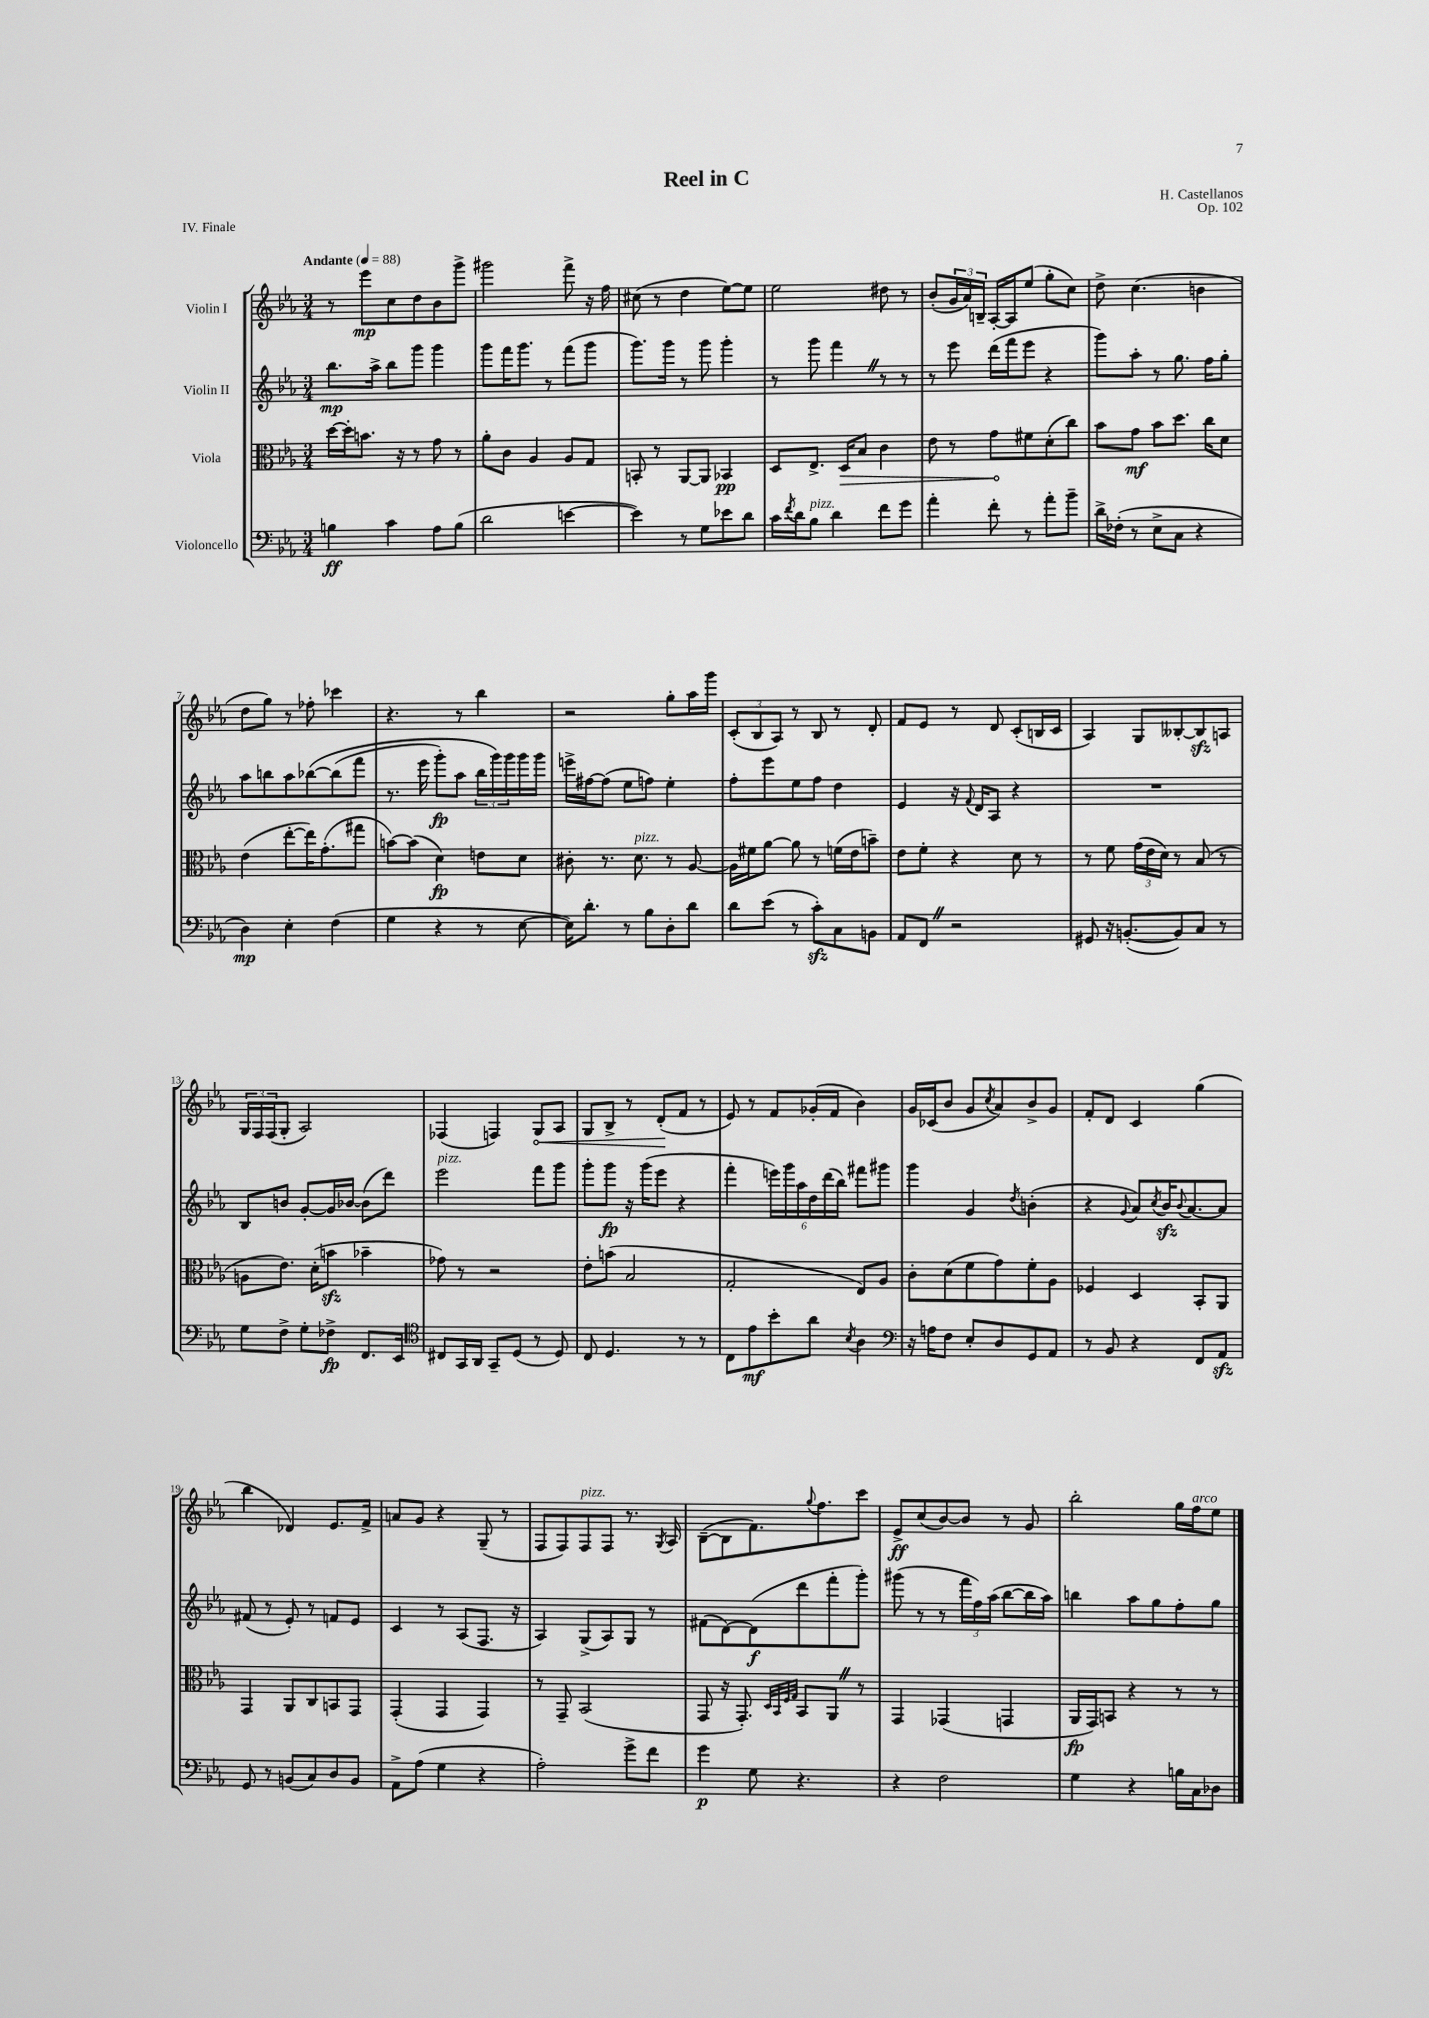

**kern	**dynam	**kern	**dynam	**kern	**dynam	**kern	**dynam
*part4	*part4	*part3	*part3	*part2	*part2	*part1	*part1
*staff4	*staff4	*staff3	*staff3	*staff2	*staff2	*staff1	*staff1
*I"Violoncello	*	*I"Viola	*	*I"Violin II	*	*I"Violin I	*
*clefF4	*	*clefC3	*	*clefG2	*	*clefG2	*
*k[b-e-a-]	*	*k[b-e-a-]	*	*k[b-e-a-]	*	*k[b-e-a-]	*
*M3/4	*	*M3/4	*	*M3/4	*	*M3/4	*
*MM88	*	*MM88	*	*MM88	*	*MM88	*
=1	=1	=1	=1	=1	=1	=1	=1
!	!	!	!	!	!	!LO:TX:a:B:t=Andante	!
4Bn\	ff	[16dd\LL	.	8.bb-\L	mp	8r	.
.	.	16dd'\J]	.	.	.	.	.
.	.	8.bn\J	.	.	.	8eee-\L	mp
.	.	.	.	16aa-^\Jk	.	.	.
4c\	.	.	.	8bb-\L	.	8cc\	.
.	.	16r	.	.	.	.	.
.	.	8r	.	8ggg\J	.	8dd\	.
8A-\L	.	8g\	.	4ggg\	.	8b-\	.
(8B\J	.	8r	.	.	.	8ggg^\J	.
=2	=2	=2	=2	=2	=2	=2	=2
2d\	.	8a-'\L	.	8ggg\L	.	2ggg#X\	.
.	.	8c\J	.	16fff\K	.	.	.
.	.	.	.	8.ggg\J	.	.	.
.	.	4A-/	.	.	.	.	.
.	.	.	.	8r	.	.	.
[4en\	.	8A-/L	.	(8fff\L	.	8fff^\	.
.	.	8G/J	.	8ggg\J	.	16r	.
.	.	.	.	.	.	16ff\	.
=3	=3	=3	=3	=3	=3	=3	=3
4e\])	.	8BBn'/	.	8.ggg\L)	.	(8cc#X\	.
.	.	8r	.	.	.	8r	.
.	.	.	.	16ggg\Jk	.	.	.
8r	.	[8AA-/L	.	8r	.	4dd\	.
8G\L	.	8AA-/J]	.	8ggg\	.	.	.
8e-X\	.	4BB-X/	pp	4ggg'\	.	[8ee-\L)	.
8d\J	.	.	.	.	.	8ee-\J]	.
=4	=4	=4	=4	=4	=4	=4	=4
16c\LL	.	8D/L	.	8r	.	2ee-\	.
8qf/	.	.	.	.	.	.	.
16d\J	.	.	.	.	.	.	.
!LO:TX:a:i:t=pizz.	!	!	!	!	!	!	!
8B-\J	.	8.E-^/J	.	8ggg\	.	.	.
4d\	.	.	.	4fffZ\	.	.	.
!	!	!	!LO:HP:b	!	!	!	!
.	.	16D/KL	>	.	.	.	.
.	.	8B-/J	.	.	.	.	.
8f\L	.	4c\	.	8r	.	8dd#X\	.
8g\J	.	.	.	8r	.	8r	.
=5	=5	=5	=5	=5	=5	=5	=5
4a-'\	.	8e-\	.	8r	.	(8b-'/L	.
.	.	8r	.	8eee-\	.	24g/L	.
.	.	.	.	.	.	24a-/)	.
.	.	.	.	.	.	24Bn~/JJ	.
8f'\	.	8g\L	.	(16ddd\LL	.	[16A-'/LL	.
.	.	.	.	16fff\J	.	16A-/J]	.
8r	.	8f#X\	]	8eee-\J	.	(8ee-/J	.
8a-'\L	.	(8d'\	.	4r	.	8gg'\L	.
8b-~\J	.	8cc\J)	.	.	.	8cc\J)	.
=6	=6	=6	=6	=6	=6	=6	=6
16d^\LL	.	8b-\L	.	8ggg\L)	.	8dd^\	.
(16F-X'\JJ	.	.	.	.	.	.	.
8r	.	8g\J	mf	8aa-'\J	.	(4.cc\	.
8E-^\L	.	8b-\L	.	8r	.	.	.
8C\J	.	8.dd\J	.	8.gg\	.	.	.
4r	.	.	.	.	.	4bn\	.
.	.	16cc\KL	.	16ff\KL	.	.	.
.	.	8d\J	.	8gg'\J	.	.	.
!!LO:LB:g=z
=7	=7	=7	=7	=7	=7	=7	=7
4D\)	mp	(4e-\	.	8aa-\L	.	8dd\L	.
.	.	.	.	8bbn\	.	8gg\J)	.
4E-'\	.	[8ee-'\L	.	8aa-\	.	8r	.
.	.	16ee-\K])	.	([8bb-X\	.	8ff-X'\	.
.	.	(8.g'\	.	.	.	.	.
(4F\	.	.	.	(8bb-\]	.	4ccc-X\	.
.	.	8gg#X\J	.	8fff\J	.	.	.
=8	=8	=8	=8	=8	=8	=8	=8
4G\	.	[8bn\L)	.	8.r	.	4.r	.
.	.	(8b\J]	.	.	.	.	.
.	.	.	.	16eee-\	.	.	.
4r	.	4d\)	fp	8ggg'\L)	fp	.	.
.	.	.	.	8aa-\J	.	8r	.
8r	.	8en\L	.	24bb-\LL	.	4bb-\	.
.	.	.	.	24ggg\)	.	.	.
.	.	.	.	24ggg\	.	.	.
[8E-\	.	8d\J	.	16ggg\	.	.	.
.	.	.	.	16ggg\JJ	.	.	.
=9	=9	=9	=9	=9	=9	=9	=9
16E-\KL])	.	8c#X'\	.	16eeen^\LL	.	2r	.
8.d'\J	.	.	.	[16ff#X\J	.	.	.
.	.	8.r	.	(8ff#\J]	.	.	.
8r	.	.	.	8ee-\L	.	.	.
!	!	!LO:TX:a:i:t=pizz.	!	!	!	!	!
.	.	8.d\	.	.	.	.	.
8B-\L	.	.	.	8ffn\J)	.	.	.
8D'\	.	8r	.	4ee-'\	.	8gg'\L	.
8d\J	.	[8A-/	.	.	.	16aa-\L	.
.	.	.	.	.	.	16ggg\JJ	.
=10	=10	=10	=10	=10	=10	=10	=10
8d\L	.	16A-\LL]	.	8ff'\L	.	(12c'/L	.
.	.	16f#X\J	.	.	.	.	.
.	.	.	.	.	.	12B-/	.
(8e-\J	.	[8a-\J	.	8eee-\	.	.	.
.	.	.	.	.	.	12A-/J)	.
8r	.	8a-\]	.	8ee-\	.	8r	.
8czz'\L)	.	8r	.	8ff\J	.	8B-/	.
8C\	.	(16fn\LL	.	4dd\	.	8r	.
.	.	16e-\J	.	.	.	.	.
8BBn\J	.	8bn~\J)	.	.	.	8d'/	.
=11	=11	=11	=11	=11	=11	=11	=11
8AA-/L	.	8e-\L	.	4e-/	.	8f/L	.
8FFZ/J	.	8f'\J	.	.	.	8e-/J	.
2r	.	4r	.	16r	.	8r	.
.	.	.	.	8qqf/	.	.	.
.	.	.	.	16d/KL	.	.	.
.	.	.	.	8A-/J	.	8d/	.
.	.	8d\	.	4r	.	(8c'/L	.
.	.	8r	.	.	.	16Bn/L	.
.	.	.	.	.	.	16c/JJ	.
=12	=12	=12	=12	=12	=12	=12	=12
8GG#X/	.	8r	.	2.r	.	4A-/)	.
16r	.	8f\	.	.	.	.	.
([8.BBn'/L	.	.	.	.	.	.	.
.	.	(24g\LL	.	.	.	8G/L	.
.	.	24e-\	.	.	.	.	.
.	.	24d\JJ)	.	.	.	.	.
8BB/])	.	8r	.	.	.	[8B--X'/	.
8C/J	.	(8B-/	.	.	.	8B--zz/]	.
8r	.	8r	.	.	.	8An/J	.
!!LO:LB:g=z
=13	=13	=13	=13	=13	=13	=13	=13
8G\L	.	8An\L	.	8B-/L	.	24G/LL	.
.	.	.	.	.	.	24F/	.
.	.	.	.	.	.	(24F/J	.
8F^\J	.	8.e-\J)	.	8bn/J	.	8G'/J	.
8G'\L	.	.	.	[8g'/L	.	2A-/)	.
.	.	(16d'\KL	.	.	.	.	.
8F-X^\J	fp	8bnzz\J	.	16g/L]	.	.	.
.	.	.	.	[16b-X/JJ	.	.	.
8.FF/L	.	4b-X~\	.	(8b-\L]	.	.	.
.	.	.	.	8ddd\J)	.	.	.
16EE-/Jk	.	.	.	.	.	.	.
=14	=14	=14	=14	=14	=14	=14	=14
*clefC4	*	*	*	*	*	*	*
!	!	!	!	!LO:TX:a:i:t=pizz.	!	!	!
8C#X/L	.	8g-X\)	.	2eee-\	.	(4F-X/	.
16GG/L	.	8r	.	.	.	.	.
16AA-/JJ	.	.	.	.	.	.	.
8GG~/L	.	2r	.	.	.	4Fn/)	.
(8D/J	.	.	.	.	.	.	.
!	!	!	!	!	!	!	!LO:HP:b
8r	.	.	.	8fff\L	.	8G/L	<
8D/)	.	.	.	8ggg\J	.	8A-/J	.
=15	=15	=15	=15	=15	=15	=15	=15
8C/	.	8e-'\L	.	8ggg'\L	.	8G/L	.
4.D/	.	(8bn\J	.	8ggg\J	fp	8B-^/J	.
.	.	2B-/	.	16r	.	8r	.
.	.	.	.	(16ggg\KL	.	.	.
.	.	.	.	8eee-\J	.	(8d'/L	.
8r	.	.	.	4r	.	8f/J	[
8r	.	.	.	.	.	8r	.
=16	=16	=16	=16	=16	=16	=16	=16
8C\L	.	2G'/	.	4fff'\	.	8e-/)	.
8e-\	mf	.	.	.	.	8r	.
8b-'\	.	.	.	24eeen\LL)	.	8f/L	.
.	.	.	.	24ggg\	.	.	.
.	.	.	.	24aa-\	.	.	.
8a-\J	.	.	.	24dd\	.	(16g-X'/L	.
.	.	.	.	(24ddd\	.	.	.
.	.	.	.	.	.	16f/JJ	.
.	.	.	.	24bb-\JJ)	.	.	.
8qB-/	.	.	.	.	.	.	.
4A-\	.	8E-/L)	.	8fff#X\L	.	4b-\)	.
.	.	8A-/J	.	8ggg#X\J	.	.	.
=17	=17	=17	=17	=17	=17	=17	=17
*clefF4	*	*	*	*	*	*	*
16r	.	8c'\L	.	4ggg\	.	16g/LL	.
16An\KL	.	.	.	.	.	(16c-X/J	.
8F\J	.	(8d\	.	.	.	8b-/J	.
8E-'/L	.	8f\	.	4g/	.	8g/L	.
.	.	.	.	.	.	8qcc/	.
8D/	.	8g\)	.	.	.	8a-/)	.
.	.	.	.	8qdd/	.	.	.
8GG/	.	8f'\	.	(4bn'\	.	8b-^/	.
8AA-/J	.	8A-\J	.	.	.	8g/J	.
=18	=18	=18	=18	=18	=18	=18	=18
8r	.	4F-X/	.	4r	.	8f'/L	.
8BB-/	.	.	.	.	.	8d/J	.
.	.	.	.	8qqg/	.	.	.
4r	.	4D/	.	8a-/L)	.	4c/	.
.	.	.	.	8qcc/	.	.	.
.	.	.	.	16b-zz/K	.	.	.
.	.	.	.	8qqb-/	.	.	.
.	.	.	.	[8.a-/	.	.	.
8FF/L	.	8BB-'/L	.	.	.	(4gg\	.
8AA-zz/J	.	8AA-/J	.	8a-/J]	.	.	.
!!LO:LB:g=z
=19	=19	=19	=19	=19	=19	=19	=19
8GG/	.	4GG/	.	(8f#X/	.	4bb-\	.
8r	.	.	.	8r	.	.	.
(8BBn/L	.	8AA-/L	.	8e-'/)	.	4d-X/)	.
8C/)	.	8C/	.	8r	.	.	.
8D/	.	8BBn/	.	8fn/L	.	8.e-/L	.
8BB/J	.	8GG/J	.	8e-/J	.	.	.
.	.	.	.	.	.	16f^/Jk	.
=20	=20	=20	=20	=20	=20	=20	=20
8AA-^\L	.	(4GG'/	.	4c/	.	8an/L	.
(8A-\J	.	.	.	.	.	8g/J	.
4G\	.	4GG/	.	8r	.	4r	.
.	.	.	.	(8A-/L	.	.	.
4r	.	4GG/)	.	8.F/J	.	(8G~/	.
.	.	.	.	.	.	8r	.
.	.	.	.	16r	.	.	.
=21	=21	=21	=21	=21	=21	=21	=21
2A-'\)	.	8r	.	4A-/)	.	8F/L	.
.	.	8GG~/	.	.	.	8F/)	.
!	!	!	!	!	!	!LO:TX:a:i:t=pizz.	!
.	.	(2BB-/	.	(8G^/L	.	8F/	.
.	.	.	.	8A-/)	.	8F/J	.
8g^\L	.	.	.	8G/J	.	8.r	.
8f\J	.	.	.	8r	.	.	.
.	.	.	.	.	.	8qG/	.
.	.	.	.	.	.	16A-/	.
=22	=22	=22	=22	=22	=22	=22	=22
4g\	p	8GG/	.	(8f#X\L	.	([8B-~\L	.
.	.	16r	.	[8d\)	.	8B-\]	.
.	.	8.GG'/)	.	.	.	.	.
8G\	.	.	.	(8d\]	f	8.f\)	.
.	.	32qqD/LLL	.	.	.	.	.
.	.	32qqBB-/	.	.	.	.	.
.	.	32qqF/	.	.	.	.	.
.	.	32qqG/JJJ	.	.	.	.	.
4.r	.	8BB-/L	.	8ddd\	.	.	.
.	.	.	.	.	.	8qqgg/	.
.	.	.	.	.	.	8.ff\	.
.	.	8AA-Z/J	.	8fff'\	.	.	.
.	.	8r	.	8ggg'\J)	.	8ccc\J	.
=23	=23	=23	=23	=23	=23	=23	=23
4r	.	4GG/	.	(8ggg#X\	.	8e-^/L	ff
.	.	.	.	8r	.	(8cc/	.
2F\	.	(4GG-X/	.	8r	.	[8b-/)	.
.	.	.	.	24fff\LL	.	8b-/J]	.
.	.	.	.	24ff\)	.	.	.
.	.	.	.	(24aa-\JJ	.	.	.
.	.	4GGn/	.	[8bb-\L	.	8r	.
.	.	.	.	16bb-\L]	.	8g/	.
.	.	.	.	16aa-\JJ)	.	.	.
=24	=24	=24	=24	=24	=24	=24	=24
4G\	.	16AA-/LL	fp	4bbn\	.	2bb-'\	.
.	.	16GG/J)	.	.	.	.	.
.	.	8BBn/J	.	.	.	.	.
4r	.	4r	.	8aa-\L	.	.	.
.	.	.	.	8gg\	.	.	.
16Bn\LL	.	8r	.	8ff'\	.	16gg\LL	.
!	!	!	!	!	!	!LO:TX:a:i:t=arco	!
16C\J	.	.	.	.	.	16ff\J	.
8D-X\J	.	8r	.	8gg\J	.	8ee-\J	.
==	==	==	==	==	==	==	==
*-	*-	*-	*-	*-	*-	*-	*-
